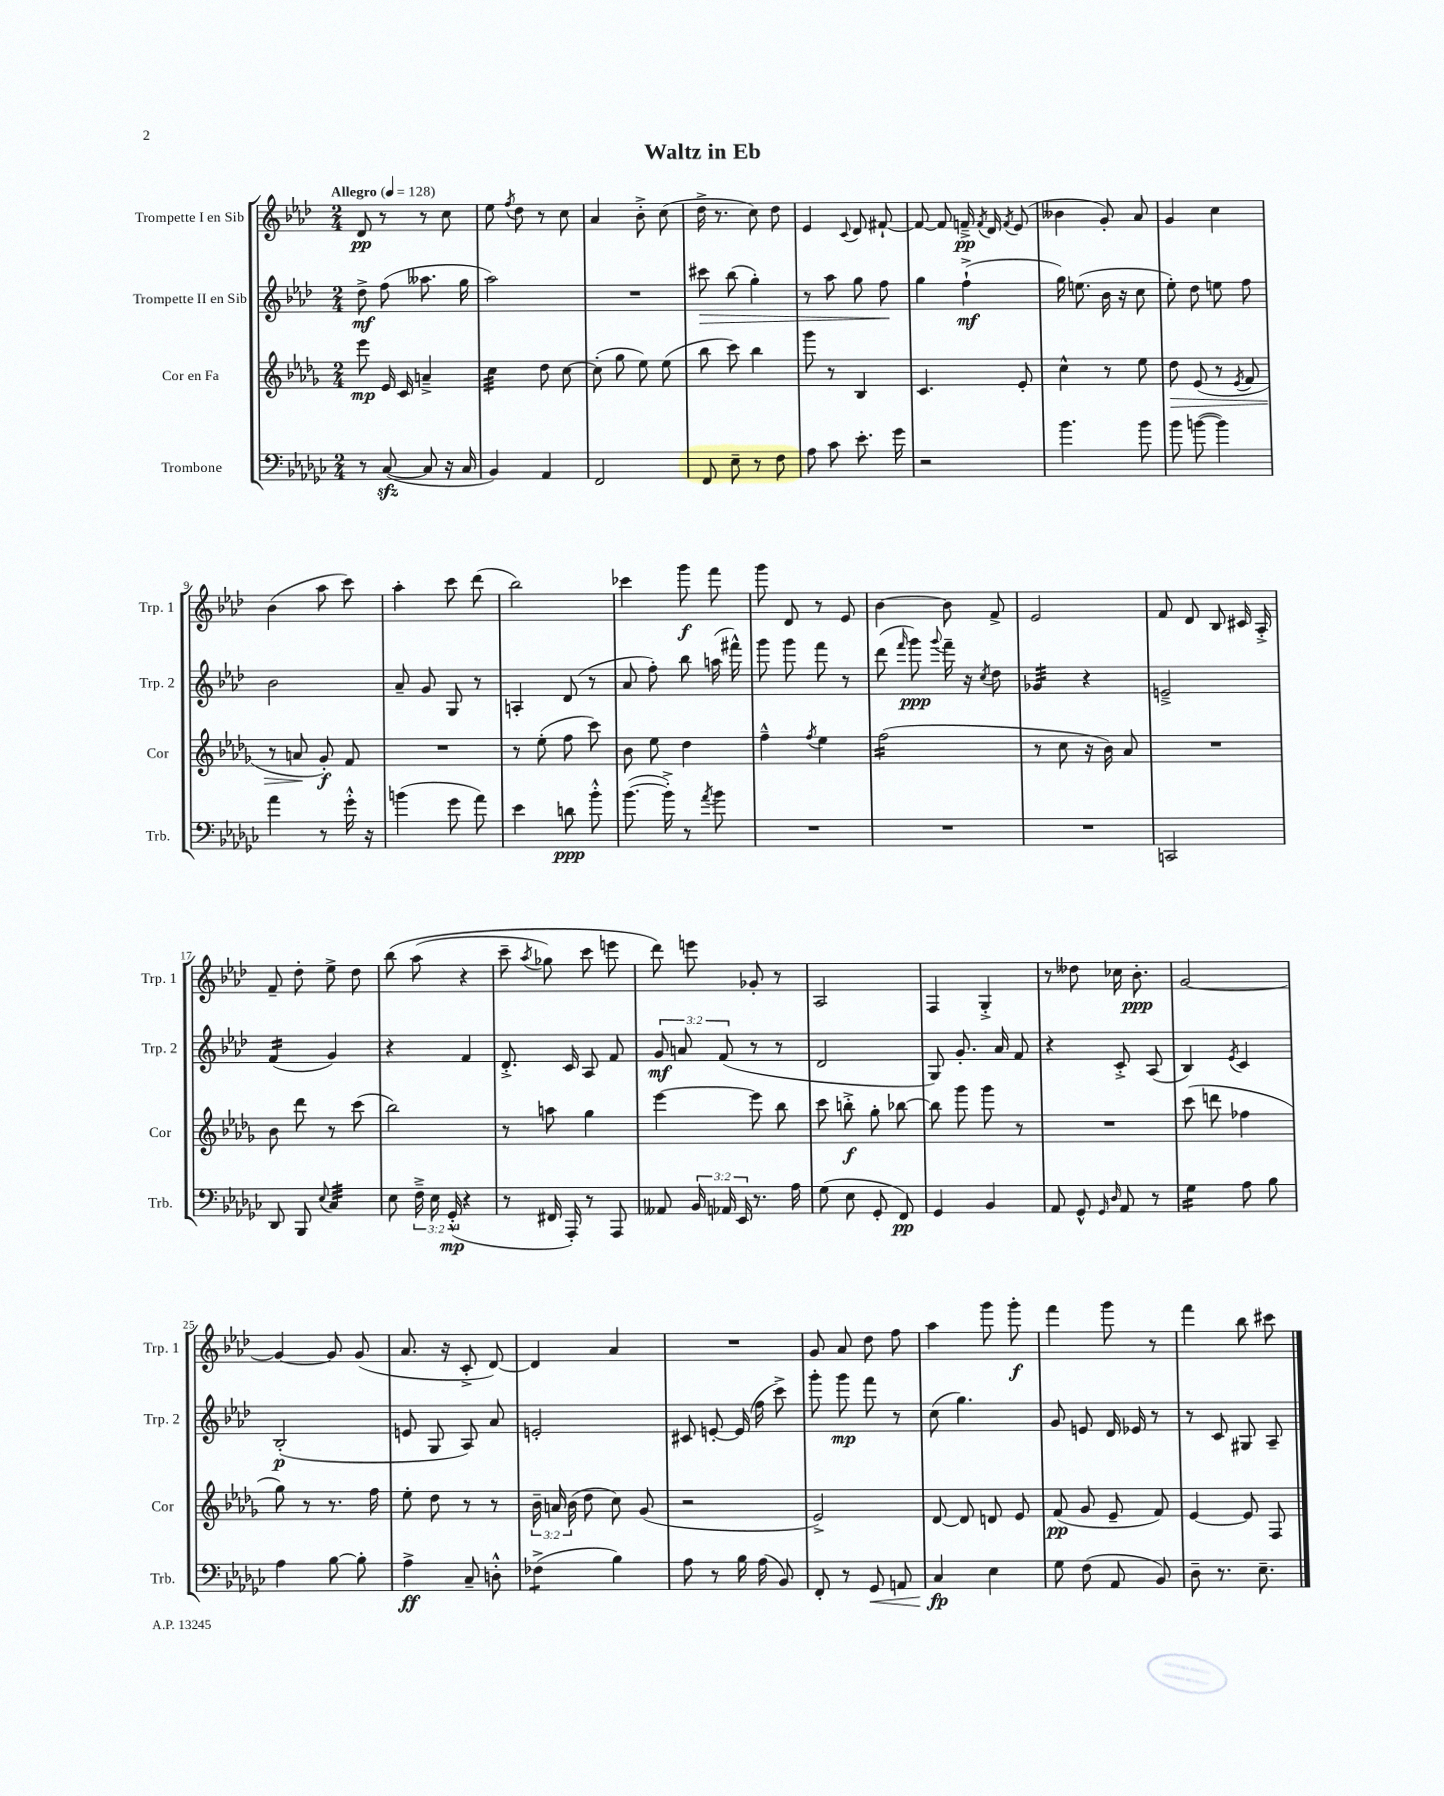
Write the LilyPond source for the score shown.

\header { title = "Waltz in Eb" }
<<
\new StaffGroup <<
\new Staff = "s0" \with { instrumentName = "Trompette I en Sib" shortInstrumentName = "Trp. 1" } {
    \clef treble \key aes \major \numericTimeSignature \time 2/4 \tempo "Allegro" 4 = 128
    \autoBeamOff des'8\pp r8 r8 c''8 |
    ees''8 \acciaccatura { f''8 } des''8 r8 c''8 |
    aes'4 bes'8-.-> c''8( |
    des''16-> r8. c''8) des''8 |
    ees'4 \appoggiatura { c'8 } des'8 fis'8~-! |
    fis'8~ fis'8 f'16--->\pp \acciaccatura { f'8 } des'16 \acciaccatura { f'8 } ees'8( |
    beses'4 g'8-.) aes'8 |
    g'4 c''4 |
    bes'4( aes''8 c'''8) |
    aes''4-. c'''8 des'''8( |
    bes''2) |
    ces'''4 g'''8\f f'''8 |
    g'''8 des'8 r8 ees'8 |
    bes'4~ bes'8 f'8-> |
    ees'2 |
    f'8 des'8 bes8 cis'16 aes16-.-> |
    f'8-- des''8-. ees''8-> des''8 |
    bes''8\( aes''8( r4 |
    c'''8-- \acciaccatura { aes''8 } ges''8) c'''8 e'''8 |
    des'''8\) e'''8 ges'8-. r8 |
    aes2 |
    f4 g4-.-> |
    r8 deses''8 ces''16 bes'8.-.\ppp |
    g'2~ |
    g'4~ g'8 g'8( |
    aes'8. r16 c'8-.-> des'8~) |
    des'4 aes'4 |
    R2 |
    g'8 aes'8 des''8 f''8 |
    aes''4 g'''8 g'''8-.\f |
    f'''4 g'''8 r8 |
    f'''4 bes''8 cis'''8 \bar "|." |
}
\new Staff = "s1" \with { instrumentName = "Trompette II en Sib" shortInstrumentName = "Trp. 2" } {
    \clef treble \key aes \major \numericTimeSignature \time 2/4 \override Staff.TupletNumber.text = #tuplet-number::calc-fraction-text
    \autoBeamOff des''8->\mf f''8( aeses''8. g''16 |
    aes''2) |
    R2 |
    cis'''8\> bes''8( g''4-.) |
    r8 aes''8 g''8 f''8\! |
    g''4 f''4-!->\mf( |
    g''16) e''8.( bes'16 r16 c''8 |
    ees''8-.) des''8 e''8 f''8 |
    bes'2 |
    aes'8-- g'8 g8 r8 |
    a4-. des'8( r8 |
    aes'8 f''8-.) bes''8 a''16( fis'''16-^) |
    g'''8 g'''8 f'''8 r8 |
    des'''8( \grace { f'''16 } g'''8\ppp) \appoggiatura { g'''8 } f'''16-- r16 \acciaccatura { c''8 } des''8 |
    ges'4:32 r4 |
    e'2---> |
    f'4:16( g'4) |
    r4 f'4 |
    des'8.-.-> c'16 aes8 f'8 |
    \tuplet 3/2 { g'8\mf a'8 f'8( } r8 r8 |
    des'2 |
    g8) g'8.-. aes'16 f'8 |
    r4 c'8-.-> aes8( |
    bes4) \acciaccatura { ees'8 } c'4 |
    bes2-.\p( |
    e'8 g8 aes8) aes'8 |
    e'2-. |
    cis'8 e'8~-. e'16( f''16 c'''8->) |
    g'''8-. g'''8\mp f'''8 r8 |
    c''8( g''4.) |
    g'8 e'8 des'16 ees'16 r8 |
    r8 c'8 gis8 aes8-- \bar "|." |
}
\new Staff = "s2" \with { instrumentName = "Cor en Fa" shortInstrumentName = "Cor" } {
    \clef treble \key des \major \numericTimeSignature \time 2/4 \override Staff.TupletNumber.text = #tuplet-number::calc-fraction-text
    \autoBeamOff ees'''8\mp ees'16 c'16 a'4---> |
    c''4:32 des''8 c''8~ |
    c''8-.( ges''8 ees''8) ees''8( |
    bes''8 c'''8) bes''4 |
    ges'''8 r8 bes4 |
    c'4. ees'8-. |
    c''4-^ r8 ees''8 |
    des''8\> ees'8( r8 \acciaccatura { ees'8 } f'8 |
    r8 a'8\! ges'8-.\f) f'8 |
    R2 |
    r8 ees''8-.( f''8 c'''8) |
    bes'8 ees''8 des''4 |
    f''4---^ \acciaccatura { f''8 } ees''4 |
    f''2:16( |
    r8 c''8 r16 bes'16) aes'8 |
    R2 |
    bes'8 des'''8 r8 c'''8( |
    bes''2) |
    r8 a''8 ges''4 |
    ees'''4~ ees'''8 bes''8 |
    c'''8 b''8-.->\f ges''8-. bes''8~ |
    bes''8 ges'''8 ges'''8 r8 |
    R2 |
    c'''8( d'''8 fes''4 |
    ges''8) r8 r8. f''16 |
    ees''8-. des''8 r8 r8 |
    \tuplet 3/2 { bes'16-- a'16 bes'16( } des''8 c''8) ges'8( |
    r2 |
    ees'2->) |
    des'8~ des'8 d'8 ees'8 |
    f'8\pp( ges'8 ees'8-- f'8) |
    ees'4~ ees'8 f8 \bar "|." |
}
\new Staff = "s3" \with { instrumentName = "Trombone" shortInstrumentName = "Trb." } {
    \clef bass \key ges \major \numericTimeSignature \time 2/4 \override Staff.TupletNumber.text = #tuplet-number::calc-fraction-text
    \autoBeamOff r8 ces8~\sfz( ces8 r16 ces16 |
    bes,4) aes,4 |
    f,2 |
    f,8 ees8-- r8 f8 |
    aes8 ces'8 ees'8.-. ges'16 |
    r2 |
    bes'4. bes'8 |
    bes'8 b'8~( b'4) |
    aes'4 r8 ges'16-.-^ r16 |
    b'4( ges'8 aes'8) |
    ees'4 d'8\ppp bes'8-.-^ |
    bes'8.~( bes'16-.->) r8 \acciaccatura { aes'8 } bes'8 |
    R2 |
    R2 |
    R2 |
    c,2 |
    des,8 bes,,8 \appoggiatura { ees8 } ces4:32 |
    ees8 \tuplet 3/2 { f16---> ees16 ges,16-.-^\mp( } r4 |
    r8 fis,16 aes,,16-.) r8 aes,,8 |
    aeses,8 \tuplet 3/2 { bes,16 aes,16 ees,16 } r8. aes16 |
    ges8( ees8 ges,8-. f,8\pp) |
    ges,4 bes,4 |
    aes,8 ges,8-^ \grace { ges,16 des16 } aes,8 r8 |
    ges4:16 aes8 bes8 |
    aes4 bes8~ bes8-. |
    aes4->\ff ces8-- d8-.-^ |
    fes4:8->( bes4) |
    aes8 r8 bes16 aes16( bes,8) |
    f,8-. r8 ges,8\< a,8 |
    ces4\fp\! ees4 |
    ges8 f8( aes,8 bes,8) |
    des8-- r8. ees8.-- \bar "|." |
}
>>
>>
